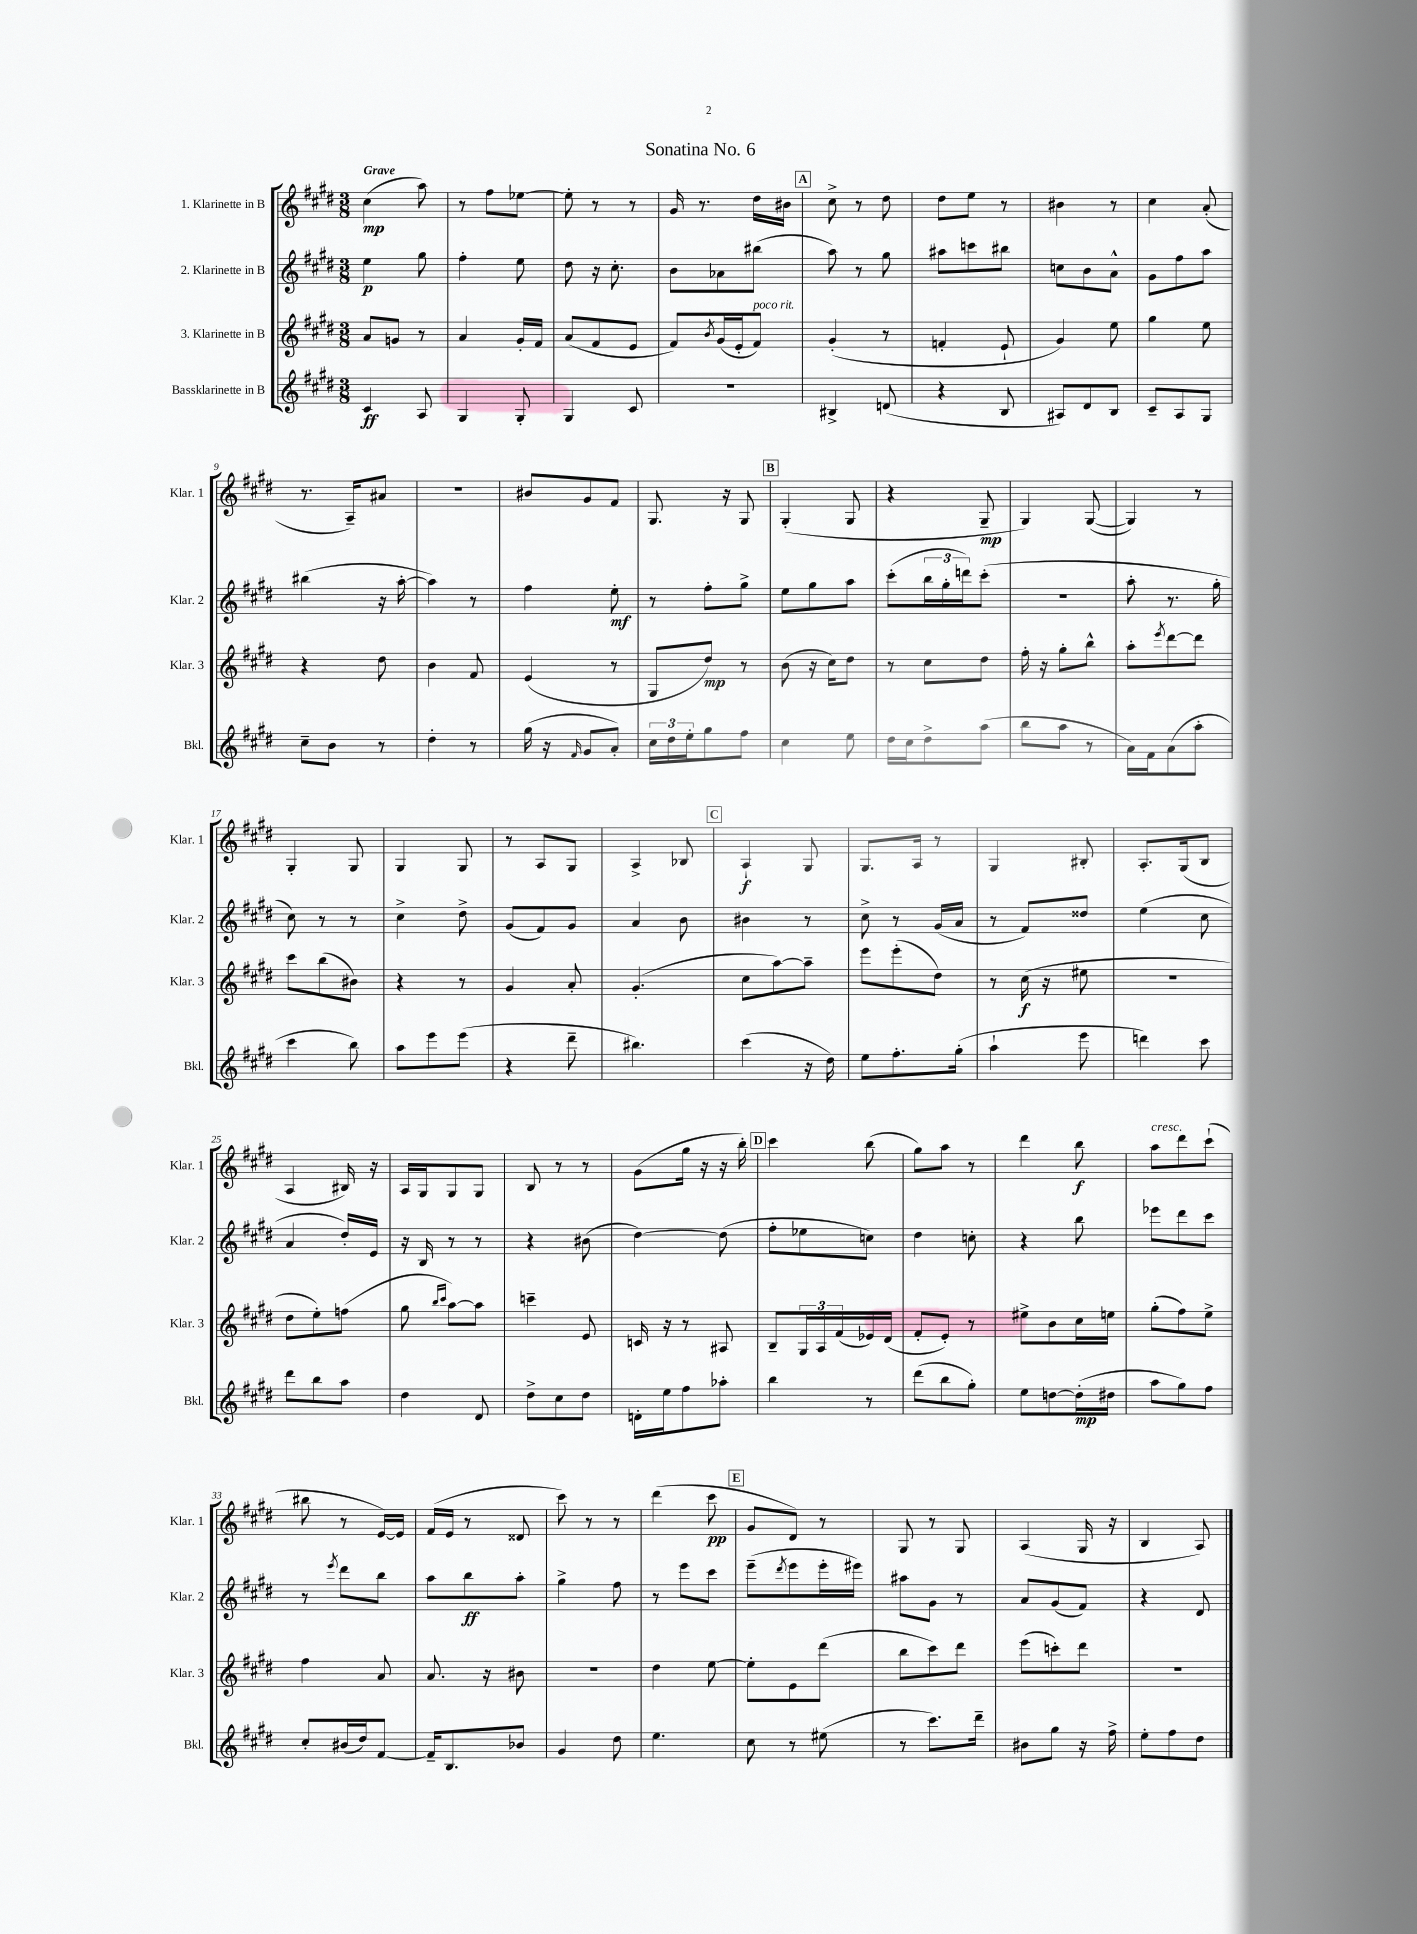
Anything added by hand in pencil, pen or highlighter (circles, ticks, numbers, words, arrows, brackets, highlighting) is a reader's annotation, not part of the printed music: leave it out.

**kern	**dynam	**kern	**dynam	**kern	**dynam	**kern	**dynam
*part4	*part4	*part3	*part3	*part2	*part2	*part1	*part1
*staff4	*staff4	*staff3	*staff3	*staff2	*staff2	*staff1	*staff1
*I"Bassklarinette in B	*	*I"3. Klarinette in B	*	*I"2. Klarinette in B	*	*I"1. Klarinette in B	*
*I'Bkl.	*	*I'Klar. 3	*	*I'Klar. 2	*	*I'Klar. 1	*
*clefG2	*	*clefG2	*	*clefG2	*	*clefG2	*
*k[f#c#g#d#]	*	*k[f#c#g#d#]	*	*k[f#c#g#d#]	*	*k[f#c#g#d#]	*
*M3/8	*	*M3/8	*	*M3/8	*	*M3/8	*
=1	=1	=1	=1	=1	=1	=1	=1
!	!	!	!	!	!	!LO:TX:a:B:t=Grave	!
4c#/	ff	8a/L	.	4ee\	p	(4cc#\	mp
.	.	8gn/J	.	.	.	.	.
8A/	.	8r	.	8gg#\	.	8aa\)	.
=2	=2	=2	=2	=2	=2	=2	=2
4G#/	.	4a/	.	4ff#'\	.	8r	.
.	.	.	.	.	.	8ff#\L	.
8G#'/	.	16g#'/LL	.	8ee\	.	[8ee-X\J	.
.	.	16f#/JJ	.	.	.	.	.
=3	=3	=3	=3	=3	=3	=3	=3
4G#/	.	(8a/L	.	8dd#\	.	8ee-'\]	.
.	.	8f#/	.	16r	.	8r	.
.	.	.	.	8.cc#'\	.	.	.
8c#/	.	8e/J	.	.	.	8r	.
=4	=4	=4	=4	=4	=4	=4	=4
4.r	.	8f#/L)	.	8b\L	.	16g#/	.
.	.	.	.	.	.	8.r	.
.	.	8qb/	.	.	.	.	.
.	.	(16g#/L	.	8a-X\	.	.	.
.	.	16e'/J	.	.	.	.	.
!	!	!LO:TX:a:i:t=poco rit.	!	!	!	!	!
.	.	8f#/J)	.	(8bb#X\J	.	16dd#\LL	.
.	.	.	.	.	.	16b#X\JJ	.
!!LO:REH:place=s1:t=A
=5	=5	=5	=5	=5	=5	=5	=5
4B#X^/	.	(4g#'/	.	8aa\)	.	8cc#^\	.
.	.	.	.	8r	.	8r	.
(8dn/	.	8r	.	8gg#\	.	8dd#\	.
=6	=6	=6	=6	=6	=6	=6	=6
4r	.	4fn'/	.	8aa#X\L	.	8dd#\L	.
.	.	.	.	8cccn\	.	8ee\J	.
8B/	.	8e`/	.	8bb#X\J	.	8r	.
=7	=7	=7	=7	=7	=7	=7	=7
8A#X/L)	.	4g#/)	.	8ccn\L	.	4b#X\	.
8d#/	.	.	.	8b\	.	.	.
8B/J	.	8ee\	.	8a^^\J	.	8r	.
=8	=8	=8	=8	=8	=8	=8	=8
8c#~/L	.	4gg#\	.	8g#\L	.	4cc#\	.
8A/	.	.	.	8ff#\	.	.	.
8G#/J	.	8ee\	.	8aa\J	.	(8a'/	.
!!LO:LB:g=z
=9	=9	=9	=9	=9	=9	=9	=9
8cc#~\L	.	4r	.	(4bb#X\	.	8.r	.
8b\J	.	.	.	.	.	.	.
.	.	.	.	.	.	16A~/KL)	.
8r	.	8dd#\	.	16r	.	8a#X/J	.
.	.	.	.	[16aa'\	.	.	.
=10	=10	=10	=10	=10	=10	=10	=10
4dd#'\	.	4b\	.	4aa\])	.	4.r	.
8r	.	8f#/	.	8r	.	.	.
=11	=11	=11	=11	=11	=11	=11	=11
(16gg#\	.	(4e/	.	4ff#\	.	8b#X/L	.
16r	.	.	.	.	.	.	.
16qqf#/	.	.	.	.	.	.	.
8g#/L	.	.	.	.	.	8g#/	.
8a'/J)	.	8r	.	8ee'\	mf	8f#/J	.
=12	=12	=12	=12	=12	=12	=12	=12
24cc#\LL	.	8G#/L	.	8r	.	8.G#/	.
24dd#\	.	.	.	.	.	.	.
24ee'\J	.	.	.	.	.	.	.
8gg#\	.	8dd#/J)	mp	8ff#'\L	.	.	.
.	.	.	.	.	.	16r	.
8ff#\J	.	8r	.	8gg#^\J	.	8G#/	.
!!LO:REH:place=s1:t=B
=13	=13	=13	=13	=13	=13	=13	=13
4cc#\	.	(8b\	.	8ee\L	.	(4G#'/	.
.	.	16r	.	8gg#\	.	.	.
.	.	16cc#\KL)	.	.	.	.	.
8ee\	.	8dd#\J	.	8aa\J	.	8G#/	.
=14	=14	=14	=14	=14	=14	=14	=14
16dd#\LL	.	8r	.	(8ccc#'\L	.	4r	.
16cc#\J	.	.	.	.	.	.	.
8dd#^\	.	8cc#\L	.	24bb\L	.	.	.
.	.	.	.	24gg#'\	.	.	.
.	.	.	.	24dddn\J)	.	.	.
(8aa\J	.	8dd#\J	.	(8ccc#'\J	.	8G#~/	mp
=15	=15	=15	=15	=15	=15	=15	=15
8bb\L	.	16ff#'\	.	4.r	.	4G#/)	.
.	.	16r	.	.	.	.	.
8aa\J	.	8gg#'\L	.	.	.	.	.
8r	.	8bb^^\J	.	.	.	([8G#/	.
=16	=16	=16	=16	=16	=16	=16	=16
16a\LL)	.	8aa'\L	.	8aa'\	.	4G#/])	.
16f#\J	.	.	.	.	.	.	.
.	.	8qeee/	.	.	.	.	.
(8a\	.	[8ddd#\	.	8.r	.	.	.
8aa'\J	.	8ddd#\J]	.	.	.	8r	.
.	.	.	.	16gg#'\	.	.	.
!!LO:LB:g=z
=17	=17	=17	=17	=17	=17	=17	=17
4ccc#\	.	8ccc#\L	.	8cc#\)	.	4G#'/	.
.	.	(8bb\	.	8r	.	.	.
8bb\)	.	8b#X\J)	.	8r	.	8G#/	.
=18	=18	=18	=18	=18	=18	=18	=18
8aa\L	.	4r	.	4cc#^\	.	4G#/	.
8eee\	.	.	.	.	.	.	.
(8eee\J	.	8r	.	8dd#^\	.	8G#/	.
=19	=19	=19	=19	=19	=19	=19	=19
4r	.	4g#/	.	(8g#/L	.	8r	.
.	.	.	.	8f#/)	.	8A/L	.
8ddd#~\	.	8a'/	.	8g#/J	.	8G#/J	.
=20	=20	=20	=20	=20	=20	=20	=20
4.bb#X\)	.	(4.g#'/	.	4a/	.	4A^/	.
.	.	.	.	8b\	.	8B-X/	.
!!LO:REH:place=s1:t=C
=21	=21	=21	=21	=21	=21	=21	=21
(4ccc#\	.	8cc#\L	.	4b#X\	.	4A`/	f
.	.	[8aa\)	.	.	.	.	.
16r	.	8aa~\J]	.	8r	.	8G#/	.
16dd#\)	.	.	.	.	.	.	.
=22	=22	=22	=22	=22	=22	=22	=22
8ee\L	.	8eee\L	.	8cc#^\	.	8.G#/L	.
8.ff#'\	.	(8eee'\	.	8r	.	.	.
.	.	.	.	.	.	16A/Jk	.
.	.	8dd#\J)	.	(16g#/LL	.	8r	.
(16gg#'\Jk	.	.	.	16a/JJ	.	.	.
=23	=23	=23	=23	=23	=23	=23	=23
4aa`\	.	8r	.	8r	.	4G#/	.
.	.	(16cc#\	f	8f#/L)	.	.	.
.	.	16r	.	.	.	.	.
8eee\	.	8ee#X\	.	8dd##X/J	.	8B#X'/	.
=24	=24	=24	=24	=24	=24	=24	=24
4dddn\)	.	4.r	.	(4ee\	.	8.A'/L	.
.	.	.	.	.	.	(16G#/k	.
8ccc#\	.	.	.	8cc#\	.	8B/J	.
!!LO:LB:g=z
=25	=25	=25	=25	=25	=25	=25	=25
8ddd#\L	.	8dd#\L	.	4a/	.	4A/	.
8bb\	.	8ee'\)	.	.	.	.	.
8aa\J	.	(8ffn\J	.	16dd#'/LL)	.	16B#X/)	.
.	.	.	.	16e/JJ	.	16r	.
=26	=26	=26	=26	=26	=26	=26	=26
4dd#\	.	8gg#\	.	16r	.	16A/LL	.
.	.	.	.	16B/	.	16G#/J	.
.	.	16qqbb/LL	.	.	.	.	.
.	.	16qqccc#/JJ	.	.	.	.	.
.	.	[8aa\L)	.	8r	.	8G#/	.
8d#/	.	8aa\J]	.	8r	.	8G#/J	.
=27	=27	=27	=27	=27	=27	=27	=27
8dd#^\L	.	4cccn~\	.	4r	.	8B/	.
8cc#\	.	.	.	.	.	8r	.
8dd#\J	.	8e/	.	(8b#X\	.	8r	.
=28	=28	=28	=28	=28	=28	=28	=28
16dn'\LL	.	16cn/	.	[4dd#\)	.	(8g#\L	.
16ee\J	.	16r	.	.	.	.	.
8ff#\	.	8r	.	.	.	16gg#\Jk	.
.	.	.	.	.	.	16r	.
8aa-X'\J	.	8A#X/	.	(8dd#\]	.	16r	.
.	.	.	.	.	.	16bb'\)	.
!!LO:REH:place=s1:t=D
=29	=29	=29	=29	=29	=29	=29	=29
4bb\	.	8B~/L	.	8ff#'\L	.	4ccc#\	.
.	.	24G#/L	.	8ee-X\	.	.	.
.	.	24A/	.	.	.	.	.
.	.	(24f#/	.	.	.	.	.
8r	.	16e-X/)	.	8ccn\J)	.	(8bb\	.
.	.	(16d#/JJ	.	.	.	.	.
=30	=30	=30	=30	=30	=30	=30	=30
(8ddd#\L	.	8f#'/L	.	4dd#\	.	8gg#\L)	.
8bb\	.	8e'/J)	.	.	.	8aa\J	.
8gg#'\J)	.	8r	.	8ccn'\	.	8r	.
=31	=31	=31	=31	=31	=31	=31	=31
8ee\L	.	8ee#X^\L	.	4r	.	4ddd#\	.
[8ddn\	.	8b\	.	.	.	.	.
(16dd'\L]	mp	16cc#\L	.	8bb\	.	8bb\	f
16dd#X\JJ	.	16een\JJ	.	.	.	.	.
=32	=32	=32	=32	=32	=32	=32	=32
!	!	!	!	!	!	!LO:TX:a:i:t=cresc.	!
8aa\L	.	(8gg#'\L	.	8eee-X\L	.	8aa\L	.
8gg#\)	.	8ff#\)	.	8ddd#\	.	8ddd#\	.
8ff#\J	.	8ee^\J	.	8ccc#\J	.	(8ccc#`\J	.
!!LO:LB:g=z
=33	=33	=33	=33	=33	=33	=33	=33
8cc#'/L	.	4ff#\	.	8r	.	8bb#X\	.
.	.	.	.	8qeee/	.	.	.
(16b#X/L	.	.	.	8ddd#\L	.	8r	.
16dd#/J)	.	.	.	.	.	.	.
[8f#/J	.	8a/	.	8bb\J	.	[16e/LL)	.
.	.	.	.	.	.	16e/JJ]	.
=34	=34	=34	=34	=34	=34	=34	=34
16f#~/KL]	.	8.a/	.	8aa\L	.	(16f#/LL	.
8.B/	.	.	.	.	.	16e/JJ	.
.	.	.	.	8bb\	ff	8r	.
.	.	16r	.	.	.	.	.
8b-X/J	.	8b#X\	.	8aa'\J	.	8d##X/	.
=35	=35	=35	=35	=35	=35	=35	=35
4g#/	.	4.r	.	4gg#^\	.	8ccc#\)	.
.	.	.	.	.	.	8r	.
8dd#\	.	.	.	8ff#\	.	8r	.
=36	=36	=36	=36	=36	=36	=36	=36
4.ee\	.	4dd#\	.	8r	.	(4ddd#\	.
.	.	.	.	8eee\L	.	.	.
.	.	[8ee\	.	8ccc#\J	.	8ccc#\	pp
!!LO:REH:place=s1:t=E
=37	=37	=37	=37	=37	=37	=37	=37
8cc#\	.	8ee'\L]	.	(8eee~\L	.	8g#/L	.
.	.	.	.	8qddd#/	.	.	.
8r	.	8e\	.	8eee\	.	8d#/J)	.
(8ee#X\	.	(8ddd#\J	.	16eee'\L	.	8r	.
.	.	.	.	16eee#X\JJ)	.	.	.
=38	=38	=38	=38	=38	=38	=38	=38
8r	.	8bb\L	.	8aa#X\L	.	8G#/	.
8.ccc#\L)	.	8ccc#\)	.	8g#\J	.	8r	.
.	.	8ddd#\J	.	8r	.	8G#/	.
16ddd#~\Jk	.	.	.	.	.	.	.
=39	=39	=39	=39	=39	=39	=39	=39
8b#X\L	.	(8eee\L	.	8a/L	.	(4A/	.
8gg#\J	.	8cccn'\)	.	(8g#/	.	.	.
16r	.	8ddd#\J	.	8f#/J)	.	16G#/	.
16ff#^\	.	.	.	.	.	16r	.
=40	=40	=40	=40	=40	=40	=40	=40
8ee'\L	.	4.r	.	4r	.	4B/	.
8ff#\	.	.	.	.	.	.	.
8dd#\J	.	.	.	8d#/	.	8A/)	.
==	==	==	==	==	==	==	==
*-	*-	*-	*-	*-	*-	*-	*-
